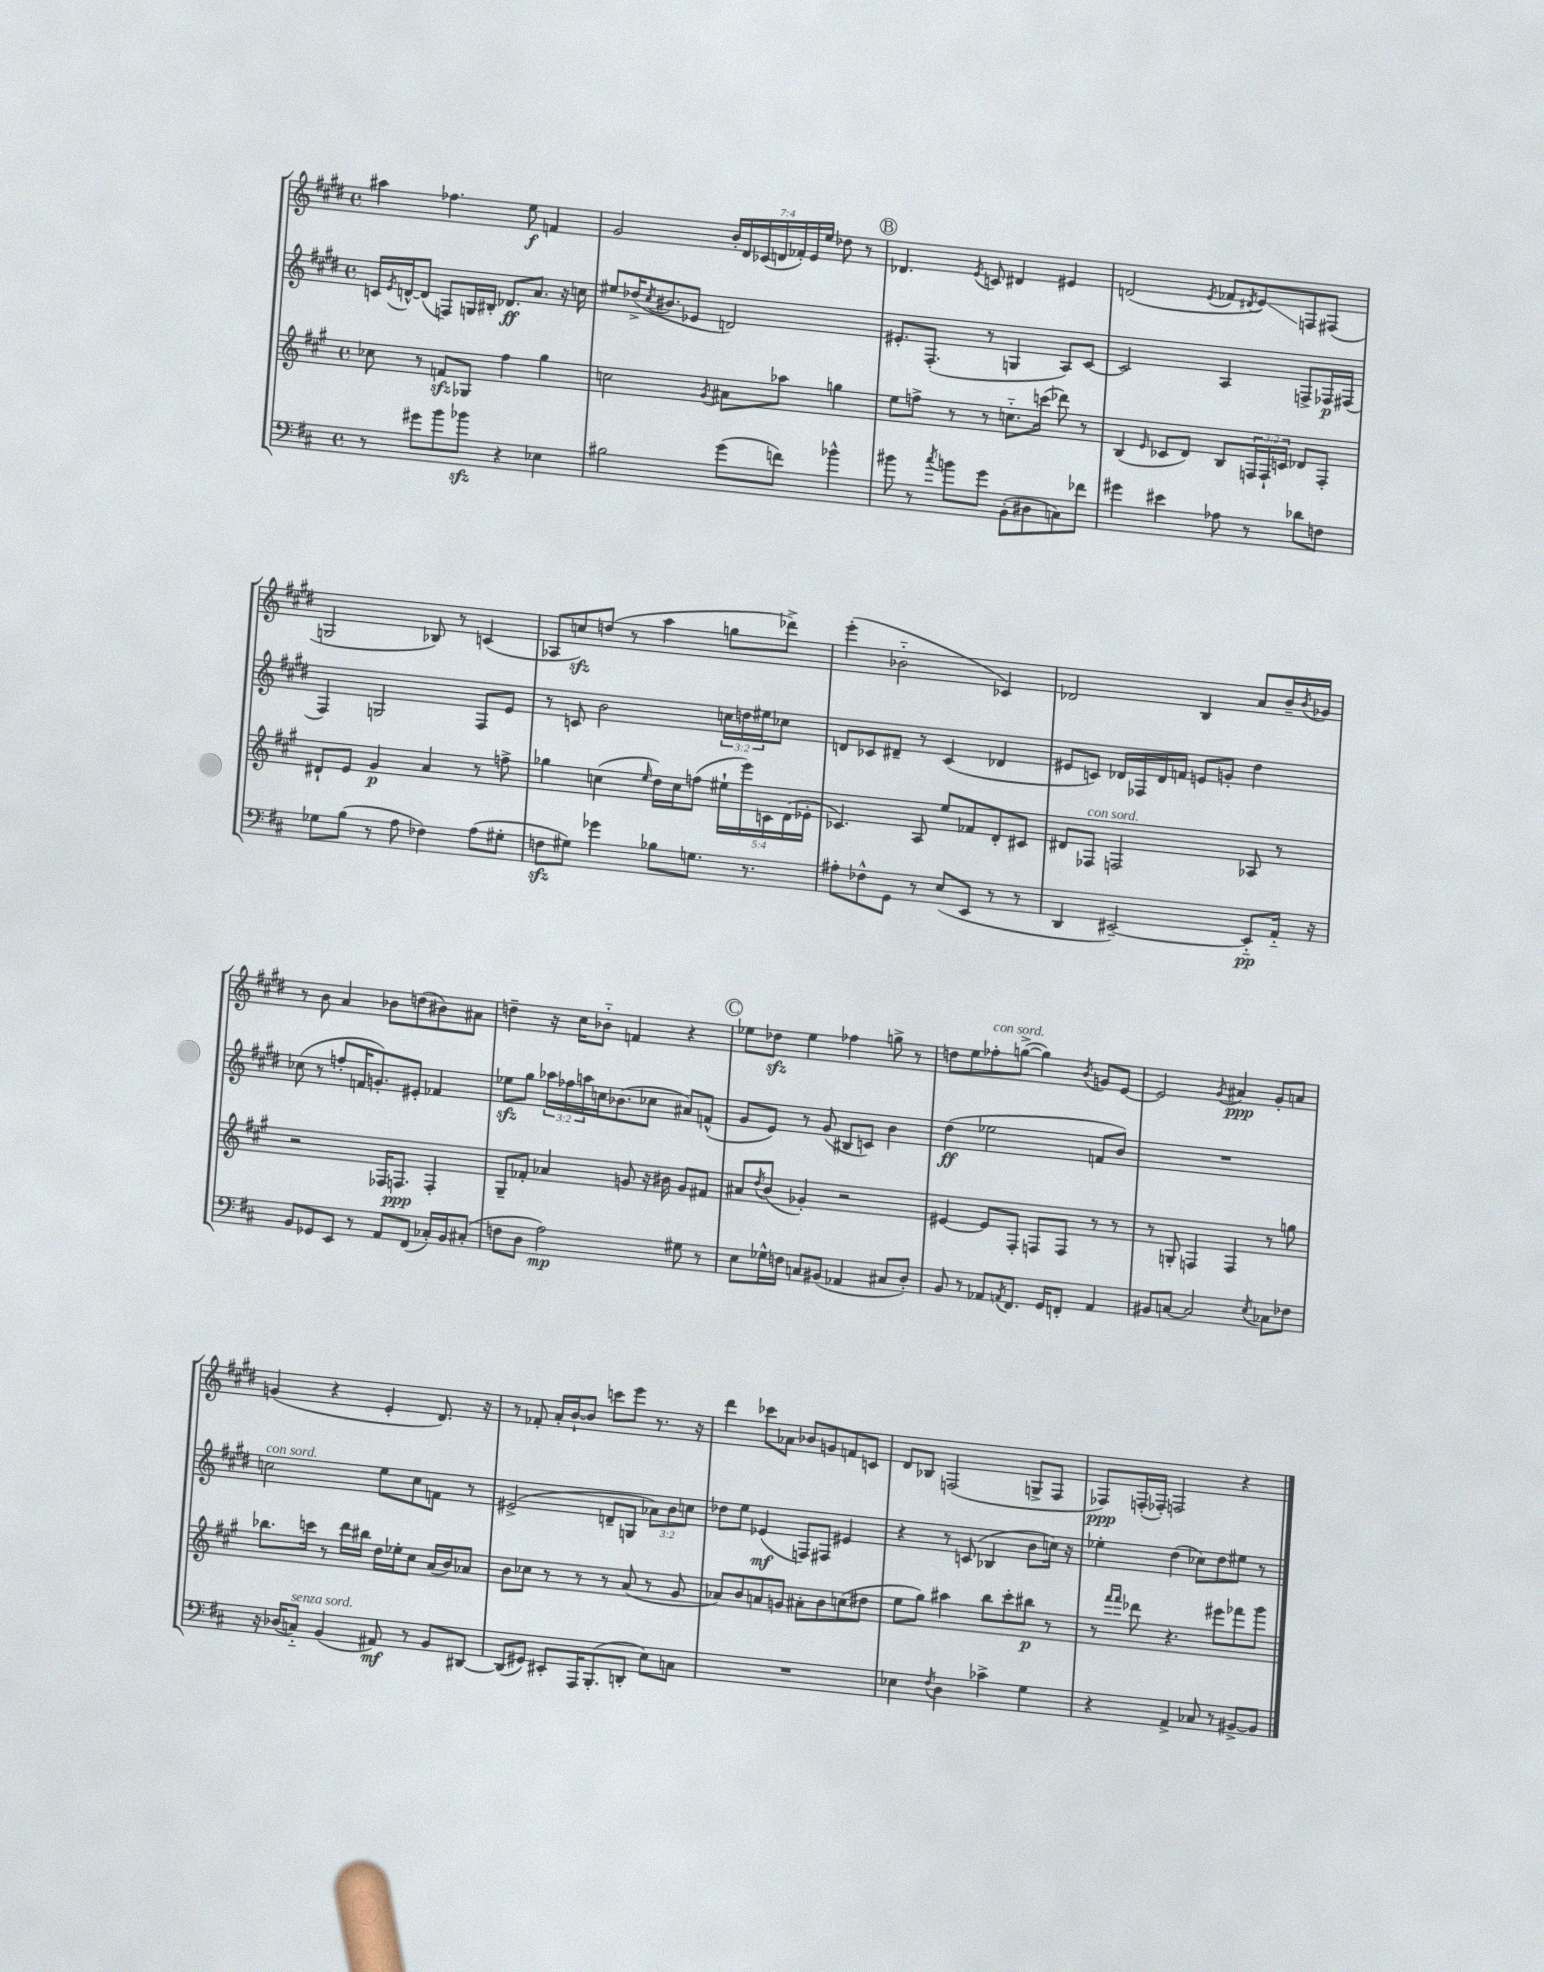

**kern	**kern	**kern	**kern
*staff4	*staff3	*staff2	*staff1
*clefF4	*clefG2	*clefG2	*clefG2
*k[f#c#]	*k[f#c#g#]	*k[f#c#g#d#]	*k[f#c#g#d#]
*M4/4	*M4/4	*M4/4	*M4/4
*met(c)	*met(c)	*met(c)	*met(c)
8r	8cc-	16c	4aa#
.	.	8qe	.
.	.	[16d^^	.
8g#	8r	(8d]	.
8b	8f	8F)	4.ff-
8b-	8G-	16G	.
.	.	16B#'	.
4r	4ff#	8.d-	.
.	.	.	8ee
.	.	8.a	.
4E-	4gg#	.	4f
.	.	16r	.
.	.	16cc	.
=	=	=	=
2B#	2cc	8ee#	2g#
.	.	(16dd-^	.
.	.	8qcc#	.
.	.	8.b#	.
.	.	8e-	.
.	8qg#	.	.
(8g	8a#	2d)	28b'
.	.	.	28d#
.	.	.	(28c-
.	.	.	28d
8f)	8aa-	.	.
.	.	.	28f-')
.	.	.	28e
.	.	.	28ee
4b-^^	4gg	.	8dd-
.	.	.	8r
=	=	=	=
8b#	8ee	8.e#'	4.d-
8r	8ff^	.	.
.	.	(8.F#'	.
8qcc#	.	.	.
8b	8r	.	.
.	.	.	8qe
8g	8r	8r	8c
(8BB'	8.cc'~	4G	4d#
8D#	.	.	.
.	(16ccc	.	.
8C)	8ddd-)	8A)	4e#
8f-	8r	[8c#	.
=	=	=	=
4g#	(4B	2c#]	(2d
.	16qqe	.	.
4e#	8c-	.	.
.	8d)	.	.
.	.	.	8qe
8A-	8B	4A	8f-
.	.	.	8qd#
8r	24F	.	8e)
.	24F`	.	.
.	24c	.	.
8d-	8d-	8F^	8F
8F	8F'	16F-	(8F#
.	.	(16F#	.
=	=	=	=
8G-	8d#`	4F#)	2G
(8B	8e	.	.
8r	4g#	2G	.
8A	.	.	.
4F-)	4a	.	8B-)
.	.	.	8r
(8A	8r	8F#	(4c
8G#'	8ff^	8e	.
=	=	=	=
8F	4gg-	8r	8A-
8G#)	.	8c	8cc)
4g-	(4cc	2b	(8dd
.	.	.	8r
.	16qqee	.	.
8B-	16dd)	.	4aa
.	16cc	.	.
8.G	(8ff	.	.
.	20ee#`	24cc	8gg
.	.	24dd	.
.	20eee)	.	.
8.r	.	.	.
.	.	24ee#	.
.	20c	.	.
.	.	8cc-	8ddd-^)
.	(20d	.	.
.	20e-'	.	.
=	=	=	=
8A#'	4.c-)	8d	(4eee'
8F-^^	.	8c-	.
8GG	.	8d#~	2b-'~
8r	8A	8r	.
(8E	8ee	(4c-	.
8EE	8f-	.	.
8r	8d'	4d-	4c-)
8r	8c#	.	.
=	=	=	=
4DD	8d#	8e#	2d-
.	8F-	8c)	.
[2EE#~)	2F	16d-	.
.	.	16F-	.
.	.	16d-	.
.	.	16f	.
.	.	8e	4B
.	.	8g'	.
8EE#'~]	8A-	4dd#	8a
16AA'~	8r	.	16b~
.	.	.	8qb
16r	.	.	16g-
=	=	=	=
8BB	2r	(8cc-	8r
8GG-	.	8r	8b
8EE	.	8ff'	4a
8r	.	16f	.
.	.	8.g')	.
8AA	16F-	.	8b-
.	8.F	.	.
(8FF#	.	8e#'	(8dd
16C-')	4F'	4f-	8b#)
16BB	.	.	.
(8C#'	.	.	8a#
=	=	=	=
8F	8G#~	8ee-	4dd~
8D	8f-'	8gg#	.
2A)	4a-	24aa-	16r
.	.	24ff-	.
.	.	.	16cc#
.	.	24aa	.
.	.	16cc	8b-'~
.	.	(8.b-	.
.	8g	.	4f
.	16r	8cc-	.
.	16b#	.	.
8G#	8g	8a#)	4r
8r	8f#	(8f^^	.
=	=	=	=
8E	8a#	8g#	8ee-
.	8qdd	.	.
16G-^^	(8b	8e)	8dd-
16F	.	.	.
8C	4g-')	8r	4ee-
(8BB#	.	(8g#	.
4AA-	2r	8B#	4ff-
.	.	8c)	.
8C#	.	4b	8gg^
8D')	.	.	8r
=	=	=	=
8BB	[4e#	(4dd#	8dd
8r	.	.	8ee
8AA-	8e#]	2ee-	8ff-'
8qAA	.	.	.
8.FF#	8F#'	.	([8gg^
.	8F	.	4gg])
16GG	.	.	.
8FF'	8F	.	.
.	.	.	8qb
4AA	8r	8f	8g
.	8r	8b)	[8e
=	=	=	=
8BB#	8r	1r	2e]
[8C	8G'	.	.
2C]	4F	.	.
.	.	.	8qg#
.	4F	.	4a#
8qE	.	.	.
8C-	8r	.	8g#'
8F-	8gg	.	8a
=	=	=	=
16r	8.bb-	2cc	(4g
(16D-	.	.	.
8C'~)	.	.	.
.	16ccc	.	.
(4BB	8r	.	4r
.	16ddd	.	.
.	16bb#	.	.
8AA#)	16dd	8ee	4e'
.	16ee-'	.	.
8r	8cc#	8cc	.
8BB	(16a	8f	8.d#)
.	16b)	.	.
[8DD#	8a-	8r	.
.	.	.	16r
=	=	=	=
(8DD#]	8b	(2e#^	8r
8GG#)	8cc-	.	8f-'
8EE#'	8r	.	16a'
.	.	.	[16b`
16AAA	8r	.	8b]
(8.BBB'	.	.	.
.	8r	8d~	8ccc
8DD'	(8a	8G	8eee
8E)	8r	12a-)	8.r
.	.	12b	.
8C	8g#	.	.
.	.	12cc	.
.	.	.	16r
=	=	=	=
1r	8a-)	8dd-	4ddd#
.	8b	8ee	.
.	8a	(4e-	8ccc-
.	8g	.	8a-
.	8a#'	8F)	8b-
.	8b	8F#	8g
.	(8cc	4e#	8f
.	8dd#	.	8c
=	=	=	=
4E-	8ee	4r	8d#
.	8gg#)	.	8B-
8qF#	.	.	.
4D	4aa#	8r	(2F
.	.	(8c	.
4c-^	8bb	4B-	.
.	8ccc#'	.	.
4G	8bb#	8b	8G^
.	8r	16cc)	8F
.	.	16r	.
=	=	=	=
4r	8r	4ee-'	8F-)
.	16qqfff#	.	.
.	16qqfff#	.	.
.	8ddd-	.	(16F'
.	.	.	16F-')
4AA^	4.r	(4dd#	2F
8C-	.	8cc-)	.
8r	8eee#	8dd#	.
[8BB#^	8fff-	8ee#	4r
8BB#]	8ggg#	8r	.
==	==	==	==
*-	*-	*-	*-
